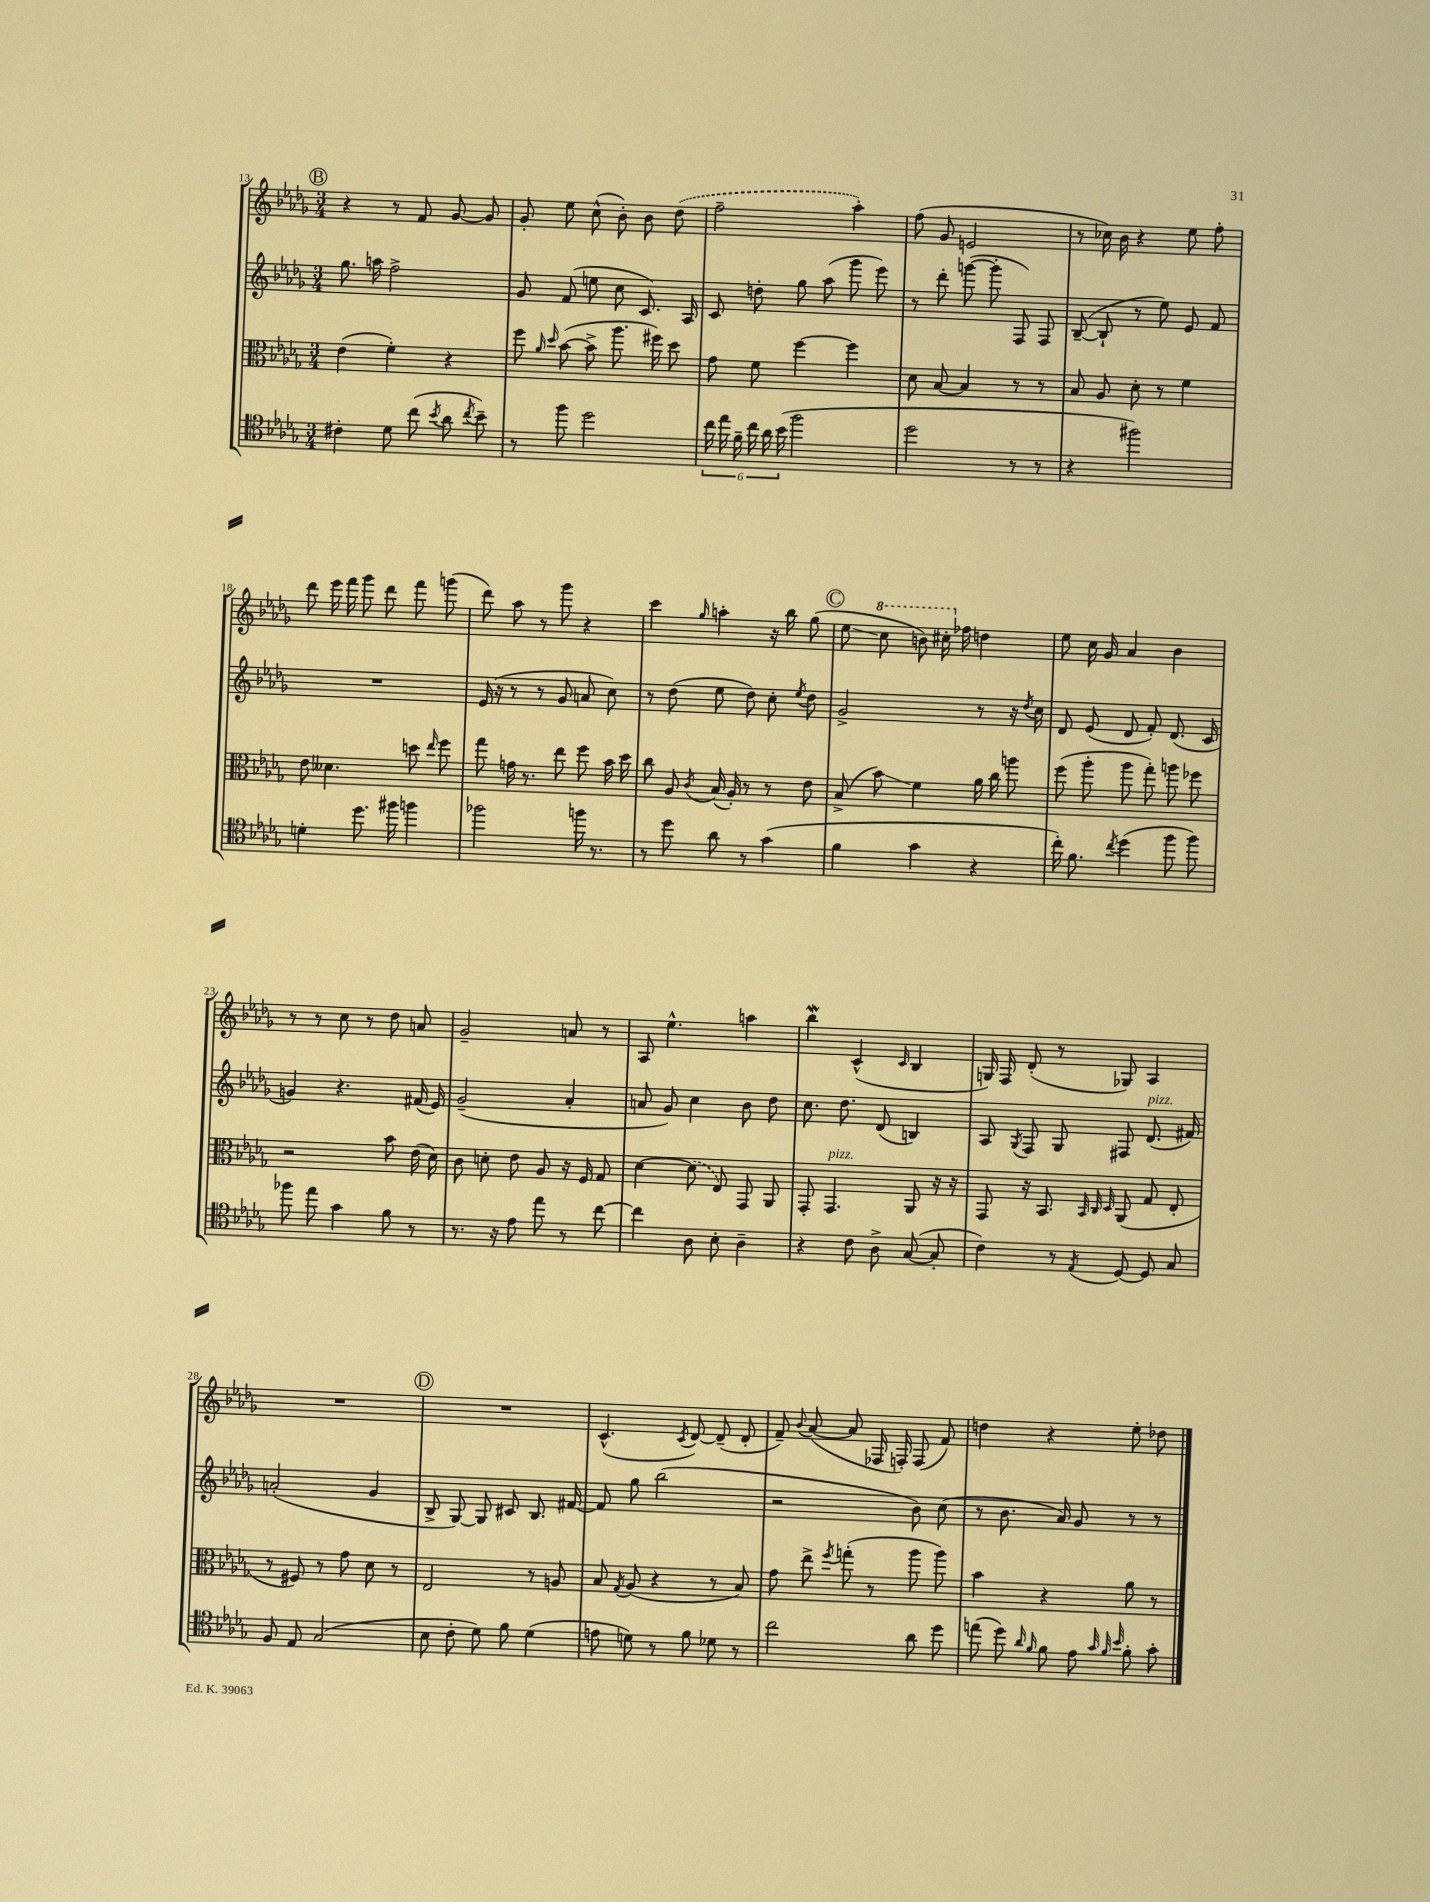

**kern	**kern	**kern	**kern
*staff4	*staff3	*staff2	*staff1
*clefC4	*clefC3	*clefG2	*clefG2
*k[b-e-a-d-g-]	*k[b-e-a-d-g-]	*k[b-e-a-d-g-]	*k[b-e-a-d-g-]
*M3/4	*M3/4	*M3/4	*M3/4
4c#'	(4e-	8.gg-	4r
.	.	16aa	.
8d-	4f')	2ff^	8r
(8cc	.	.	8f
8qb-	.	.	.
8a-	4r	.	[8g-
8qcc	.	.	.
8b-~)	.	.	8g-]
=	=	=	=
8r	8ff	8g-	8g-'
.	16qqa-	.	.
.	16qqdd-	.	.
8ff	([8b-	(8f	8ee-
2dd-	8b-^]	8ee	(8cc^^
.	8.aa-	8cc	8b-')
.	.	8.c)	8b-
.	16ff#)	.	.
.	8dd-	.	(8dd-
.	.	16A-	.
=	=	=	=
24cc	8g-	8c	2ff~
24ee-	.	.	.
24f~	.	.	.
24cc	8f	8dd'	.
24a-	.	.	.
(24b-	.	.	.
2ff	[4ff	8gg-	.
.	.	(8aa-	.
.	4ff]	8ggg-	4aa-')
.	.	8eee-)	.
=	=	=	=
2dd-	8d-	8r	(8ff
.	[8B-	8ddd-'	8g-
.	4B-]	([8ggg	2e
.	.	8ggg']	.
8r	8r	8F)	.
8r	8r	8F	.
=	=	=	=
4r	8B-	([8B-~	8r
.	8A-	8B-`]	16cc-)
.	.	.	16b-
2ff#)	8d-'	8r	4r
.	8r	8ee-)	.
.	4f	8e-	8ee-
.	.	8f	8ff'
=	=	=	=
4d'	8e-	2.r	8ddd-
.	4.d--	.	16eee-
.	.	.	16fff
8.dd-	.	.	8ggg-
.	.	.	8ddd-
16ff#	.	.	.
4ff	8dd	.	8fff
.	16qqee-	.	.
.	8ff	.	(8ggg
=	=	=	=
2ff-	8gg-	(16e-	8ddd-)
.	.	16r	.
.	16g	8r	8aa-
.	8.r	.	.
.	.	8r	8r
.	8ee-	8g-	8ggg-
16ff	8ff	8a	4r
8.r	.	.	.
.	16b-	8cc)	.
.	16dd-	.	.
=	=	=	=
8r	8cc	8r	4ccc
8dd-	8A-	(8dd-	.
.	8qc	.	16qqgg-
8a-	(16B-	8ee-	4aa'
.	16A-')	.	.
8r	8r	8dd-)	.
(4g-	8r	8cc'	16r
.	.	.	16bb-
.	.	8qee-	.
.	8e-	8dd-	(8gg-
=	=	=	=
4f	(8B-^	2g-^	8ee-
.	8b-)	.	8ccc
4g-	4f	.	8bb)
.	.	.	16ccc#'
.	.	.	16ff-
4r	16a-	8r	4dd
.	16cc	.	.
.	8aa	16r	.
.	.	8qdd-	.
.	.	16cc	.
=	=	=	=
16cc')	(8ff	8d-	8ee-
8.f	.	.	.
.	8aa-'	(8e-	16cc
.	.	.	16g-
8qcc	.	.	.
(4dd-	8aa-	8d-	4a-
.	8gg-')	8f')	.
8ff	8aa	(8.d-	4b-
8ff)	8ff-	.	.
.	.	16c	.
=	=	=	=
8ff-	2r	4g)	8r
8ee-	.	.	8r
4g-	.	4.r	8cc
.	.	.	8r
8f	8b-	.	8dd-
8r	(16e-	(16f#	8a
.	16d-)	16e-)	.
=	=	=	=
8.r	8c	(2g-~	2g-~
.	8d'	.	.
16r	.	.	.
8e-	8e-	.	.
8ee-	8A-	.	.
8r	16r	4a-'	8a
.	16F	.	.
[8cc	8G-	.	8r
=	=	=	=
4cc]	[4d-	8a	8A-
.	.	8g-)	4.ee-^^
8A-	(8d-]	4cc	.
8B-'	8E-)	.	.
4A-~	8GG-	8b-	4aa
.	8AA-	8dd-	.
=	=	=	=
4r	8GG-'	8.cc	4bb-
.	4.GG-	.	.
.	.	8.dd-	.
8c	.	.	(4c^^
8A-^	.	(8d-	.
.	.	.	16qqc
([8G-	8AA-	4B)	4B-
8G-']	16r	.	.
.	16r	.	.
=	=	=	=
4c)	8GG-	8A-	16G)
.	.	.	16F
.	.	8qG-	.
.	16r	8F	(8d-'
.	8.BB-	.	.
8r	.	8G-	8r
.	32qqBB-	.	.
.	32qqC	.	.
8qE-	32qqD-	.	.
[8D-	(8AA-	8F#	8G-)
8D-]	8G-	(8.d-	4A-
8G-	8E-'	.	.
.	.	16f#)	.
=	=	=	=
8F	8r	(2a'	2.r
8E-	8F#)	.	.
(2G-	8r	.	.
.	8g-	.	.
.	8d-	4g-	.
.	8r	.	.
=	=	=	=
8B-	2E-	8B-^	2.r
8c'	.	[8G-)	.
8d-)	.	8G-]	.
8f	.	8c#	.
(4d-	8r	8.B-	.
.	8A	.	.
.	.	[16f#	.
=	=	=	=
8e	8B-	8f#]	(4.c^^
.	8qG-	.	.
8d)	(8A-	8gg-	.
8r	4r	(2bb-	.
.	.	.	8qc
8f	.	.	[8d-)
8d-	8r	.	(8d-~]
8r	8B-)	.	8d-'
=	=	=	=
2cc	8g-	2r	8f~)
.	.	.	8qqb-
.	8ee-^	.	([8a-
.	8qff	.	.
.	(8gg'	.	8a-]
.	8r	.	16F-
.	.	.	16F')
8a-	8aa-	8b-)	(8F
8dd-	8aa-)	(8cc	8f)
=	=	=	=
(8ee	4b-	8r	4dd
8dd-)	.	8.b-	.
16qqa-	.	.	.
16qqf	.	.	.
8f	4r	.	4r
.	.	16a-)	.
8e-	.	8g-	.
32qqg-	.	.	.
32qqf	.	.	.
32qqb-	.	.	.
8f'	8a-	8r	8ee-'
8g-'	8r	8r	8dd-
==	==	==	==
*-	*-	*-	*-
